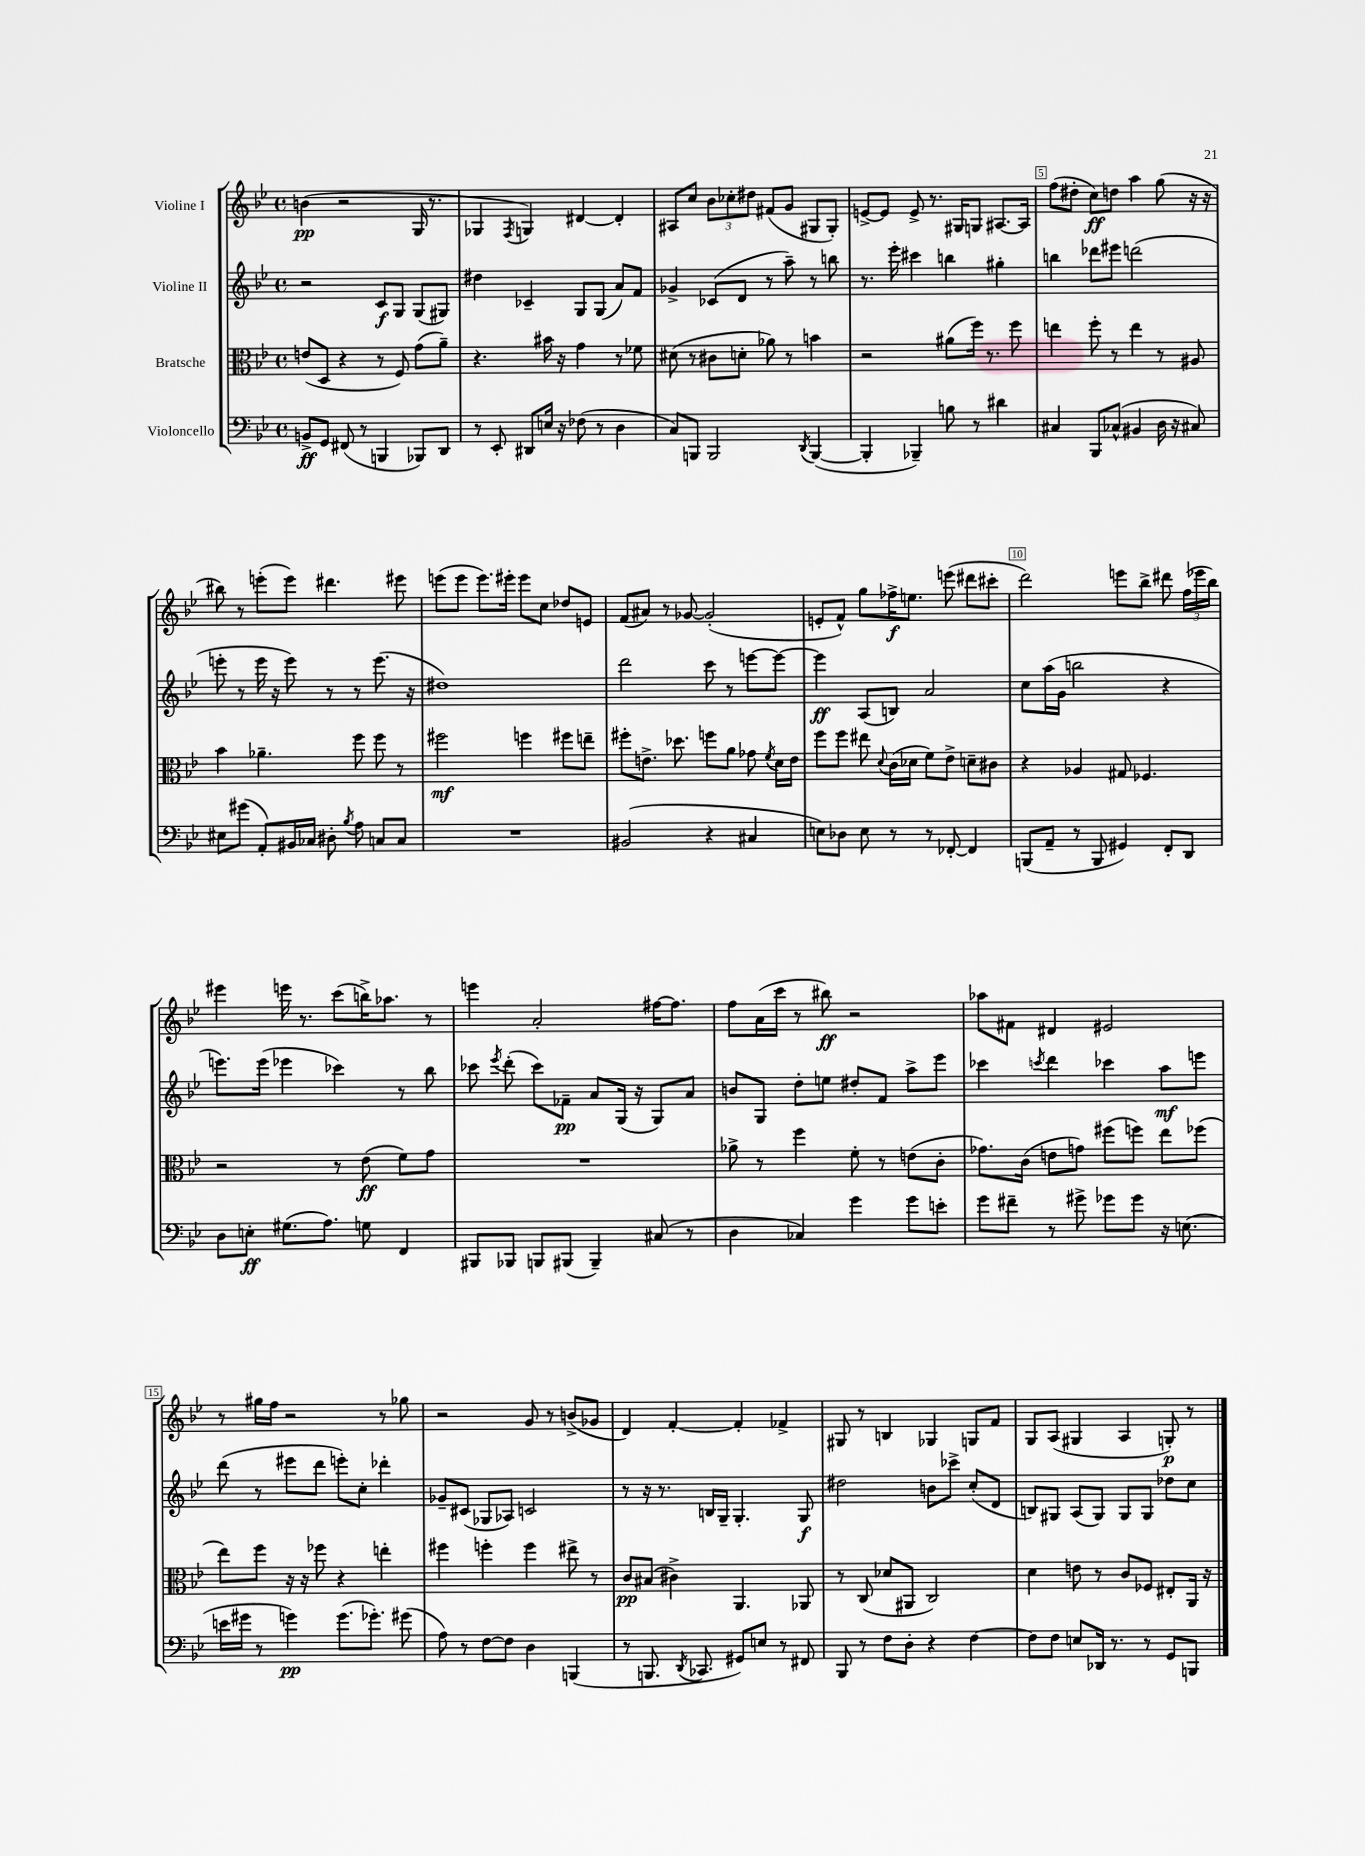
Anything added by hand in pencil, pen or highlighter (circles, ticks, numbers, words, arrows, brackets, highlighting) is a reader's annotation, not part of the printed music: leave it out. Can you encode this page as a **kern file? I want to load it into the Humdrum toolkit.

**kern	**kern	**kern	**kern
*staff4	*staff3	*staff2	*staff1
*clefF4	*clefC3	*clefG2	*clefG2
*k[b-e-]	*k[b-e-]	*k[b-e-]	*k[b-e-]
*M4/4	*M4/4	*M4/4	*M4/4
*met(c)	*met(c)	*met(c)	*met(c)
8BB^/L	(8e/L	2r	(4b\
8GG/J	8D/J	.	.
(8FF#/	4r	.	2r
8r	.	.	.
4BBB/	8r	8c/L	.
.	8F/)	8G/J	.
8BBB-/L)	(8g\L	(8G/L	16G/
.	.	.	8.r
8DD/J	8a~\J)	8G#/J)	.
=	=	=	=
8r	4.r	4dd#\	4G-/
8EE-'/	.	.	.
.	.	.	8qF/
8DD#/L	.	4c-~/	4G/)
16E/Jk	16b#\	.	.
16r	16r	.	.
(8F-\	4g\	8G/L	[4d#/
8r	.	(8G/J	.
4D\	8r	8a/L)	4d#'/]
.	8f-\	8f/J	.
=	=	=	=
8C/L)	(8d#\	4g-^/	8A#/L
8BBB/J	8r	.	8cc/J
2BBB/	8c#\L	(8c-/L	12b-\L
.	.	.	12cc-'\
.	8d'\J	8d/J	.
.	.	.	12dd#\J
.	8a-\)	8r	(8f#/L
.	8r	8aa~\)	8g/J
8qDD/	.	.	.
([4BBB/	4b\	8r	8G#/L
.	.	8bb\	8G#'/J)
=	=	=	=
4BBB'/]	2r	8.r	[8e^/L
.	.	.	8e/]J
.	.	16eee-'\	.
4BBB-~/)	.	4ccc#\	8e^/
.	.	.	8.r
8B\	(8a#\L	4bb\	.
.	.	.	16G#/LK
8r	16ff\Jk)	.	8G/J
.	8.r	.	.
4d#\	.	4gg#'\	[8.A#/L
.	8ff\	.	.
.	.	.	16A#/]Jk
=	=	=	=
4C#/	4ee\	4bb\	(8ff\L
.	.	.	8dd#'\J
8BBB-/L	8ff'\	8ddd-\L	8cc\L)
(8C-^^/J	8r	8eee#\J	8dd\J
4BB#/	4ee\	(2ddd\	4aa\
16D\	8r	.	(8gg\
16r	.	.	.
8C#/)	8A#/	.	16r
.	.	.	16r
=	=	=	=
8E#\L	4b-\	8eee'\	8bb#\)
(8g#\J	.	8r	8r
8AA'/L)	4.a-~\	16eee\	(8eee'\L
.	.	16r	.
16BB#/L	.	8eee\)	8eee\J)
16C-/JJ	.	.	.
8D#'\	.	8r	4.ddd#\
8qB-/	.	.	.
8A\	8ff\	8r	.
8C/L	8ff\	(8.eee\	.
8C/J	8r	.	8eee#\
.	.	16r	.
=	=	=	=
1r	2ff#\	1dd#)	(8eee\L
.	.	.	8eee\J
.	.	.	8.eee\L)
.	.	.	16eee#'\Jk
.	4ff\	.	8eee#\L
.	.	.	8cc\J
.	8ff#\L	.	8dd-/L
.	8ee~\J	.	8e/J
=	=	=	=
(2BB#/	8ff#'\L	2ddd\	(8f/L
.	8.e^\J	.	8a#/J)
.	.	.	8r
.	8.dd-\	.	.
.	.	.	[8g-/
4r	8ff\L	8ccc\	(2g-'/]
.	8a\J	8r	.
4C#/	8g-\	[8eee\L	.
.	8qf/	.	.
.	16d\LL	8eee\_J	.
.	16e\JJ	.	.
=	=	=	=
8E\L)	8ff\L	4eee\]	8e'/L
8D-\J	8ff\J	.	8f^^/J)
8E\	8ee#\	(8A/L	8gg\L
.	8qqd/	.	.
8r	(16c\LL	8B/J)	16ff-^\K
.	16d-\JJ	.	8.ee\J
8r	8f\L)	2a/	.
[8FF-'/	8e-^\J	.	(8eee\
4FF-/]	8d~\L	.	8ddd#\L
.	8c#\J	.	8ccc#'\J
=	=	=	=
(8BBB/L	4r	8cc\L	2ddd\)
8AA~/J	.	(16aa\L	.
.	.	16g\JJ	.
8r	4A-/	2bb\	.
8BBB/	.	.	.
4GG#/)	8G#/	.	8eee\L
.	4.F-/	.	8bb-^\J
8FF'/L	.	4r	8ddd#\
8DD/J	.	.	(24ff\LL
.	.	.	24eee-\
.	.	.	24bb-\JJ)
=	=	=	=
8D\L	2r	8.eee\L)	4eee#\
8E'\J	.	.	.
.	.	(16eee\Jk	.
(8.G#\L	.	4eee-\	16eee\
.	.	.	8.r
8.A\J)	.	.	.
.	8r	4ccc-\)	(8ccc\L
8G\	(8e-\	.	16bb^\K)
.	.	.	8.aa-\J
4FF/	8f\L)	8r	.
.	8g\J	8bb-\	8r
=	=	=	=
8BBB#/L	1r	8ccc-\	4eee\
.	.	8qeee-/	.
8BBB-/J	.	(8ddd'\	.
8BBB/L	.	8ccc-\L)	2a'/
(8BBB#/J	.	8f-~\J	.
4BBB#~/)	.	8a/L	.
.	.	(16G/Jk	.
.	.	16r	.
(8C#/	.	8G/L)	[16ff#\LK
.	.	.	8.ff#\]J
8r	.	8a/J	.
=	=	=	=
4D\	8a-^\	8b/L	8ff\L
.	8r	8G/J	(16a\L
.	.	.	16ccc\JJ
4C-/)	4ff\	8dd'\L	8r
.	.	8ee\J	8bb#\)
4g\	8f'\	8dd#'/L	2r
.	8r	8f/J	.
8g\L	(8e\L	8aa^\L	.
8e'\J	8c'\J	8eee-\J	.
=	=	=	=
8g\L	8.g-\L)	4ccc-\	8aa-\L
8f#~\J	.	.	8f#\J
.	(16c\Jk	.	.
.	.	8qccc/	.
8r	8e\L	4ddd\	4d#/
8g#^\	8g\J)	.	.
8g-\L	(8ff#\L	4ccc-\	2e#/
8g-\J	8ff\J)	.	.
16r	8ee-\L	8aa\L	.
(8.E\	.	.	.
.	(8ff-\J	8eee\J	.
=	=	=	=
16e\LL	8ee-\L)	(8ddd\	8r
16g#\JJ	.	.	.
8r	8ff\J	8r	16gg#\LL
.	.	.	16ff\JJ
4g\)	16r	8eee#\L	2r
.	16r	.	.
.	8ff-\	8ddd\J	.
(8.g\L	4r	8eee'\L)	.
.	.	8cc'\J	.
8.g-'\J)	.	.	.
.	4ee'\	4ddd-'\	8r
(8g#\	.	.	8gg-\
=	=	=	=
8A\)	4ff#\	8g-~/L	2r
8r	.	(8c#/J	.
[8F\L	4ff'\	8G-/L	.
8F\]J	.	8A-/J)	.
4D\	4ff\	2c/	8g/
.	.	.	8r
(4BBB/	8ee#^\	.	(8b^/L
.	8r	.	8g-/J
=	=	=	=
8r	8c/L	8r	4d/)
8.BBB/	(8B#/J	16r	.
.	.	8.r	.
.	4c#^\)	.	[4f'/
8qDD/	.	.	.
8.CC-/	.	.	.
.	.	16B/LL	.
.	.	16G~/JJ	.
8GG#/L)	4.AA/	4.G'/	4f'/]
8E/J	.	.	.
8r	.	.	4f-^/
8FF#/	8AA-/	8G/	.
=	=	=	=
8BBB-/	8r	2dd#\	8G#/
8r	(8C/	.	8r
8F\L	8d-/L	.	4B/
8D'\J	8AA#/J	.	.
4r	2C/)	8b\L	4G-/
.	.	8ccc-^\J	.
[4F\	.	(8cc'/L	8G/L
.	.	8d/J	8f/J
=	=	=	=
8F\]L	4d\	8B/L)	8G/L
8F\J	.	8G#/J	(8A/J
8E/L	8e\	(8A/L	4G#/
16DD-/Jk	8r	8G#/J)	.
8.r	.	.	.
.	8c/L	8G#/L	4A/
8r	8F-/J	8G#/J	.
8GG/L	8E#'/L	8dd-\L	8G'/)
8BBB/J	16AA/Jk	8cc\J	8r
.	16r	.	.
==	==	==	==
*-	*-	*-	*-
